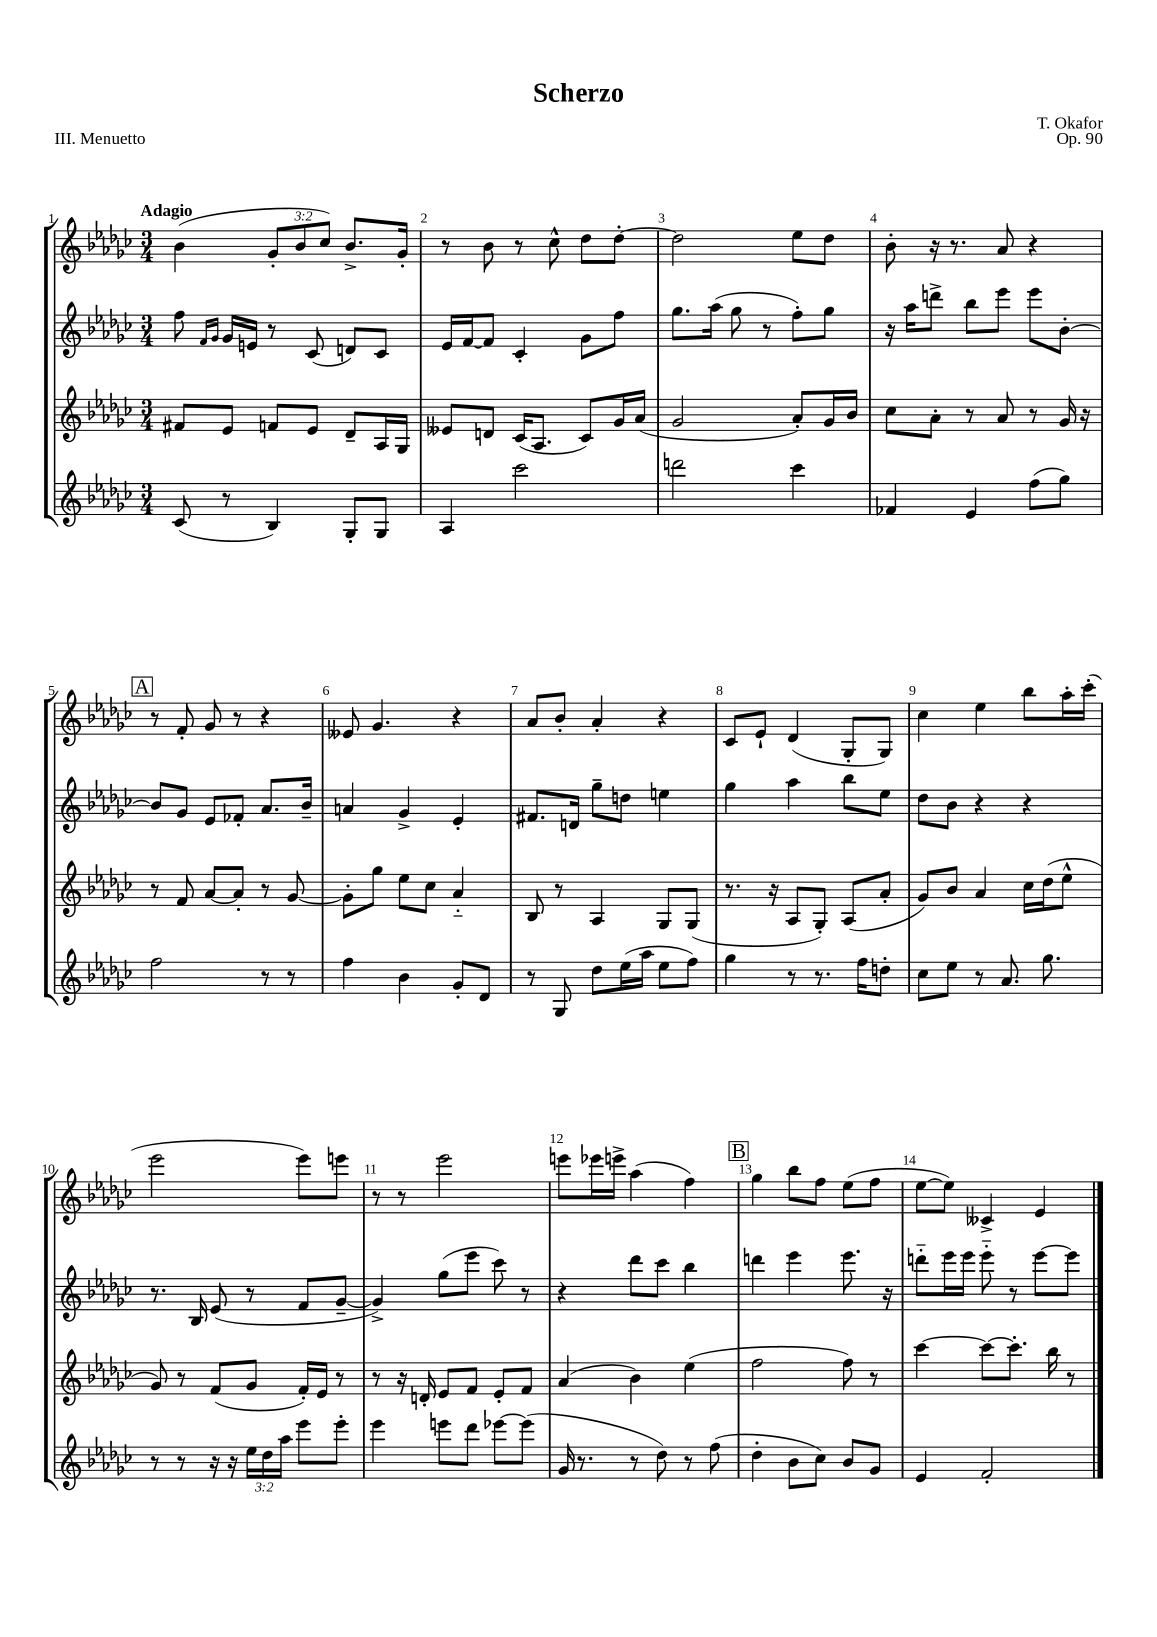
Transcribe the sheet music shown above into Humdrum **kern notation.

**kern	**kern	**kern	**kern
*staff4	*staff3	*staff2	*staff1
*clefG2	*clefG2	*clefG2	*clefG2
*k[b-e-a-d-g-c-]	*k[b-e-a-d-g-c-]	*k[b-e-a-d-g-c-]	*k[b-e-a-d-g-c-]
*M3/4	*M3/4	*M3/4	*M3/4
(8c-/	8f#/L	8ff\	(4b-\
.	.	16qqf/LL	.
.	.	16qqg-/JJ	.
8r	8e-/J	16g-/LL	.
.	.	16e/JJ	.
4B-/)	8f/L	8r	12g-'/L
.	.	.	12b-/
.	8e-/J	(8c-/	.
.	.	.	12cc-/J)
8G-'/L	8d-~/L	8d/L)	8.b-^/L
8G-/J	16A-/L	8c-/J	.
.	16G-/JJ	.	16g-'/Jk
=	=	=	=
4A-/	8e--/L	16e-/LL	8r
.	.	[16f/J	.
.	8d/J	8f/]J	8b-\
2ccc-\	(16c-/LK	4c-'/	8r
.	8.A-/J	.	.
.	.	.	8cc-^^\
.	8c-/L)	8g-\L	8dd-\L
.	16g-/L	8ff\J	[8dd-'\J
.	(16a-/JJ	.	.
=	=	=	=
2ddd\	2g-/	8.gg-\L	2dd-\]
.	.	(16aa-\Jk	.
.	.	8gg-\	.
.	.	8r	.
4ccc-\	8a-'/L)	8ff'\L)	8ee-\L
.	16g-/L	8gg-\J	8dd-\J
.	16b-/JJ	.	.
=	=	=	=
4f-/	8cc-\L	16r	8b-'\
.	.	16aa-\LK	.
.	8a-'\J	8ddd^\J	16r
.	.	.	8.r
4e-/	8r	8bb-\L	.
.	8a-/	8eee-\J	8a-/
(8ff\L	8r	8eee-\L	4r
8gg-\J)	16g-/	[8b-'\J	.
.	16r	.	.
=	=	=	=
2ff\	8r	8b-/]L	8r
.	8f/	8g-/J	8f'/
.	[8a-/L	8e-/L	8g-/
.	8a-'/]J	8f-'/J	8r
8r	8r	8.a-/L	4r
8r	[8g-/	.	.
.	.	16b-~/Jk	.
=	=	=	=
4ff\	8g-'\]L	4a/	8e--/
.	8gg-\J	.	4.g-/
4b-\	8ee-\L	4g-^/	.
.	8cc-\J	.	.
8g-'/L	4a-'~/	4e-'/	4r
8d-/J	.	.	.
=	=	=	=
8r	8B-/	8.f#/L	8a-/L
8G-/	8r	.	8b-'/J
.	.	16d/Jk	.
8dd-\L	4A-/	8gg-~\L	4a-'/
(16ee-\L	.	8dd\J	.
16aa-\JJ	.	.	.
8ee-\L	8G-/L	4ee\	4r
8ff\J)	(8G-/J	.	.
=	=	=	=
4gg-\	8.r	4gg-\	8c-/L
.	.	.	8e-`/J
.	16r	.	.
8r	8A-/L	4aa-\	(4d-/
8.r	8G-'/J)	.	.
.	(8A-/L	8bb-\L	8G-'/L
16ff\LK	.	.	.
8dd'\J	8a-'/J	8ee-\J	8G-/J)
=	=	=	=
8cc-\L	8g-/L)	8dd-\L	4cc-\
8ee-\J	8b-/J	8b-\J	.
8r	4a-/	4r	4ee-\
8.a-/	.	.	.
.	16cc-\LL	4r	8bb-\L
8.gg-\	(16dd-\J	.	.
.	8ee-^^\J	.	16aa-'\L
.	.	.	(16ccc-'\JJ
=	=	=	=
8r	8g-/)	8.r	2eee-\
8r	8r	.	.
.	.	16B-/	.
16r	(8f/L	(8e-/	.
16r	.	.	.
24ee-\LL	8g-/J	8r	.
24dd-\	.	.	.
24aa-\JJ	.	.	.
8eee-\L	16f'/LL)	8f/L	8eee-\L)
.	16e-/JJ	.	.
8eee-'\J	8r	[8g-~/J	8eee\J
=	=	=	=
4eee-\	8r	4g-^/])	8r
.	16r	.	8r
.	16d'/	.	.
8eee\L	8e-/L	(8gg-\L	2eee-\
8ddd-\J	8f/J	8eee-\J	.
[8eee-\L	8e-'/L	8ccc-\)	.
(8eee-\]J	8f/J	8r	.
=	=	=	=
16g-/	(4a-/	4r	8eee\L
8.r	.	.	.
.	.	.	16eee-\L
.	.	.	16eee^\JJ
8r	4b-\)	8ddd-\L	(4aa-\
8dd-\)	.	8ccc-\J	.
8r	(4ee-\	4bb-\	4ff\)
(8ff\	.	.	.
=	=	=	=
4dd-'\	2ff\	4ddd\	4gg-\
8b-\L	.	4eee-\	8bb-\L
8cc-\J)	.	.	8ff\J
8b-/L	8ff\)	8.eee-\	(8ee-\L
8g-/J	8r	.	8ff\J
.	.	16r	.
=	=	=	=
4e-/	[4ccc-\	8ddd'~\L	[8ee-\L
.	.	16eee-\L	8ee-\]J)
.	.	16eee-\JJ	.
2f'/	8ccc-\_L	8eee-'~\	4c--^/
.	8.ccc-'\]J	8r	.
.	.	[8eee-\L	4e-/
.	16bb-\	.	.
.	8r	8eee-\]J	.
==	==	==	==
*-	*-	*-	*-
